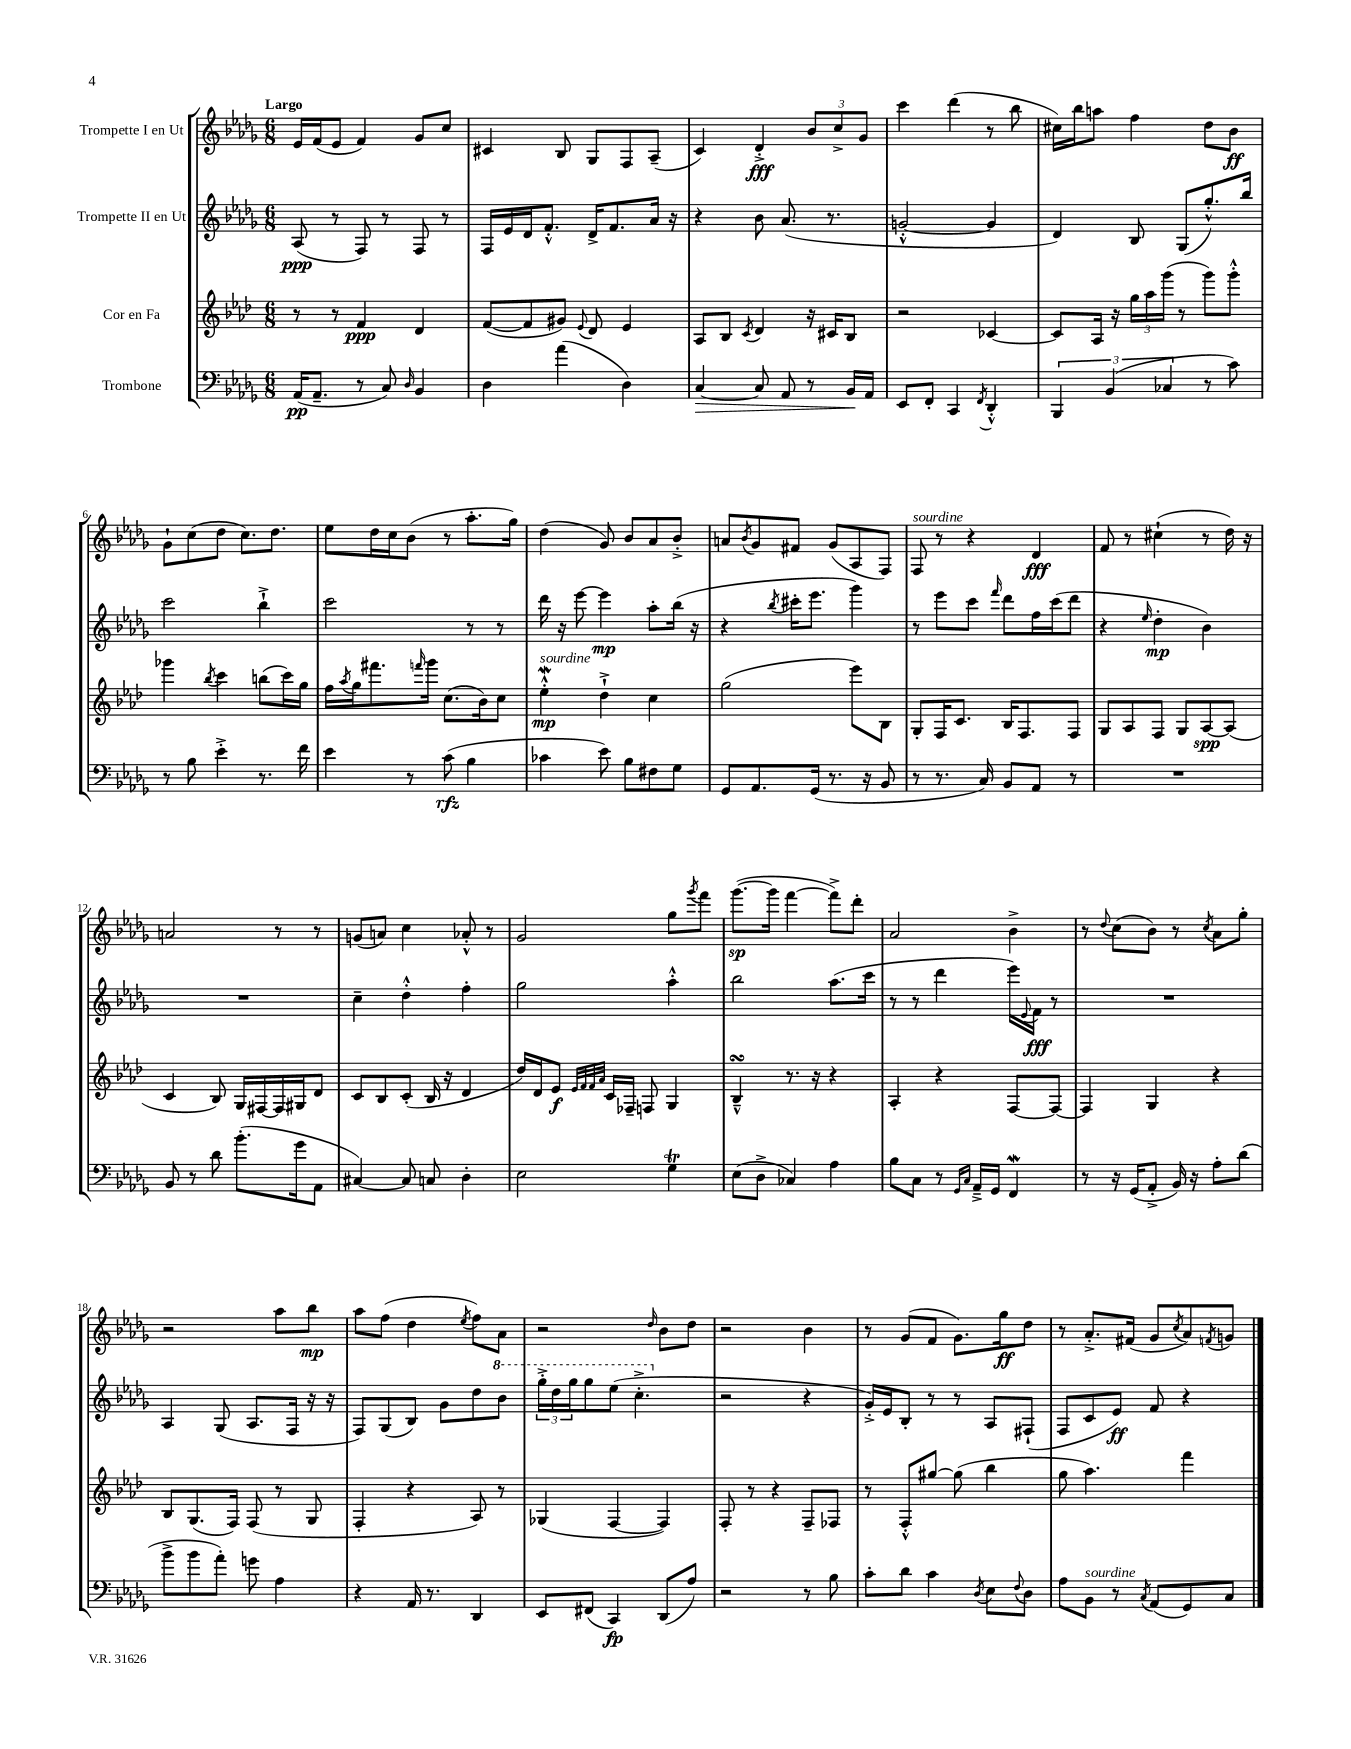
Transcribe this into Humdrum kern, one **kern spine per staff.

**kern	**kern	**kern	**kern
*staff4	*staff3	*staff2	*staff1
*clefF4	*clefG2	*clefG2	*clefG2
*k[b-e-a-d-g-]	*k[b-e-a-d-]	*k[b-e-a-d-g-]	*k[b-e-a-d-g-]
*M6/8	*M6/8	*M6/8	*M6/8
(16AA-	8r	(8A-	16e-
8.AA-~	.	.	(16f
.	8r	8r	8e-
8r	4f	8F)	4f)
8C)	.	8r	.
16qqD-	.	.	.
4BB-	4d-	8F	8g-
.	.	8r	8cc
=	=	=	=
4D-	([8f	16F	4c#
.	.	16e-	.
.	8f]	16d-	.
.	.	8.f'^^	.
(4a-	8g#)	.	8B-
.	8qqe-	.	.
.	8d-	16d-^	8G-
.	.	8.f	.
4D-)	4e-	.	8F
.	.	16a-	(8A-~
.	.	16r	.
=	=	=	=
[4C	8A-	4r	4c)
.	8B-	.	.
.	8qc	.	.
8C]	4d-	8b-	4d-'^
8AA-	.	(8.a-	.
8r	16r	.	12b-
.	16c#	8.r	.
.	.	.	12cc^
16BB-	8B-	.	.
.	.	.	12g-
16AA-	.	.	.
=	=	=	=
8EE-	2r	[2g'^^	4ccc
8FF'	.	.	.
4CC	.	.	(4ddd-
8qFF	.	.	.
4DD-'^^	[4c-	4g]	8r
.	.	.	8bb-
=	=	=	=
6BBB-	8c-]	4d-)	16cc#)
.	.	.	16bb-
.	16A-	.	8aa
(6BB-	.	.	.
.	16r	.	.
.	24gg	8B-	4ff
.	24aa-	.	.
6C-	(24ggg	.	.
.	8r	(8G-	.
8r	8ggg)	8.gg-'^^)	8dd-
8c)	8ggg'^^	.	8b-
.	.	16bb-	.
=	=	=	=
8r	4ggg-	2ccc	8g-`
8B-	.	.	(8cc
.	8qbb-	.	.
4e-'^	4ccc	.	8dd-
.	.	.	8.cc)
8.r	(8bb	4bb-`^	.
.	.	.	8.dd-
.	16ccc)	.	.
16f	16gg	.	.
=	=	=	=
4e-	16ff	2ccc	8ee-
.	8qaa-	.	.
.	16gg	.	.
.	8.fff#	.	16dd-
.	.	.	16cc
8r	.	.	(8b-
.	16qqfff	.	.
.	16ggg	.	.
(8c	(8.cc	.	8r
4B-	.	8r	8.aa-'
.	16b-)	.	.
.	8cc	8r	.
.	.	.	16gg-)
=	=	=	=
4c-	4ee-'^^	16ddd-	(4dd-
.	.	16r	.
.	.	[8eee-	.
8e-)	4dd-`^	4eee-]	8g-)
8B-	.	.	8b-
8F#	4cc	8aa-'	8a-
8G-	.	(16bb-	8b-'^
.	.	16r	.
=	=	=	=
8GG-	(2gg	4r	8a
.	.	.	8qb-
8.AA-	.	.	8g-
.	.	8qbb-	.
.	.	16ccc#'	8f#
(16GG-	.	8.eee-	.
8.r	.	.	(8g-
.	8eee-)	4ggg-)	8A-
16r	.	.	.
8BB-	8B-	.	8F)
=	=	=	=
8r	8G'	8r	8F
8.r	16F	8eee-	8r
.	8.c	.	.
.	.	8ccc	4r
16C)	.	.	.
.	.	16qqfff	.
8BB-	16B-	8ddd-	.
.	8.F	.	.
8AA-	.	16ff	4d-
.	.	(16ccc	.
8r	8F	8ddd-	.
=	=	=	=
2.r	8G	4r	8f
.	8A-	.	8r
.	.	16qqee-	.
.	8F	4dd-'	(4cc#`
.	8G	.	.
.	[8A-	4b-)	8r
.	(8A-]	.	16dd-)
.	.	.	16r
=	=	=	=
8BB-	4c	2.r	2a
8r	.	.	.
8d-	8B-)	.	.
(8.b-'	16G	.	.
.	[16F#	.	.
.	16F#]	.	8r
16g-	16G#	.	.
8AA-	8d-	.	8r
=	=	=	=
[4C#)	8c	4cc~	(8g
.	8B-	.	8a)
8C#]	(8c'	4dd-'^^	4cc
8C	16B-	.	.
.	16r	.	.
4D-'	4d-	4ff'	8a-'^^
.	.	.	8r
=	=	=	=
2E-	16dd-)	2gg-	2g-
.	16d-	.	.
.	8e-	.	.
.	32qqe-	.	.
.	32qqf	.	.
.	32qqf	.	.
.	32qqa-	.	.
.	16c	.	.
.	16F-~	.	.
.	8F	.	.
4G-	4G	4aa-'^^	8gg-
.	.	.	8qggg-
.	.	.	8fff
=	=	=	=
(8E-	4B-~^^	2bb-	([8.ggg-
8D-^	.	.	.
.	.	.	16ggg-]
4C-)	8.r	.	[4fff
.	16r	.	.
4A-	4r	(8.aa-	8fff^])
.	.	.	8ddd-'
.	.	16ccc	.
=	=	=	=
8B-	4A-'	8r	2a-
8C	.	8r	.
8r	4r	4ddd-	.
16qqGG-	.	.	.
16qqC	.	.	.
16AA-~^	.	.	.
16GG-	.	.	.
4FF	[8F	16eee-)	4b-^
.	.	8qqe-	.
.	.	16f	.
.	8F_	8r	.
=	=	=	=
8r	4F]	2.r	8r
.	.	.	8qqdd-
16r	.	.	(8cc
(16GG-	.	.	.
8AA-'^	4G	.	8b-)
16BB-)	.	.	8r
16r	.	.	.
.	.	.	8qcc
8A-'	4r	.	8a-
(8d-	.	.	8gg-'
=	=	=	=
8b-^	8B-	4A-	2r
8b-	(8.G	.	.
8a-')	.	(8G-	.
.	16F)	.	.
8g	(8F	8.A-	.
4A-	8r	.	8aa-
.	.	16F	.
.	8G	16r	8bb-
.	.	16r	.
=	=	=	=
4r	4F'	8F)	8aa-
.	.	(8G-	(8ff
16AA-	4r	8B-)	4dd-
8.r	.	.	.
.	.	8g-	.
.	.	.	8qee-
4DD-	8A-)	8dd-	8ff)
.	8r	8bb-	8a-
=	=	=	=
8EE-	(4G-	24ggg-'^	2r
.	.	24ddd-	.
.	.	24ggg-	.
(8FF#	.	8ggg-	.
4CC)	[4F	(8eee-	.
.	.	4.ccc'^	.
.	.	.	16qqdd-
(8DD-	4F])	.	8b-
8A-)	.	.	8dd-
=	=	=	=
2r	8F'	2r	2r
.	8r	.	.
.	4r	.	.
8r	8F~	4r	4b-
8B-	8F-	.	.
=	=	=	=
8c'	8r	16g-'^)	8r
.	.	16e-	.
8d-	8F'^^	8B-'	(8g-
4c	[8gg#	8r	8f
.	(8gg#]	8r	8.g-)
8qD-	.	.	.
8E-	4bb-	8A-	.
.	.	.	16gg-
8qqF	.	.	.
8D-	.	(8F#`	8dd-
=	=	=	=
8A-	8gg	8F	8r
8BB-	4.aa-)	8c	8.a-'^
8r	.	8e-)	.
.	.	.	(16f#
8qC	.	.	.
(8AA-	.	8f	8g-
.	.	.	8qcc
8GG-)	4fff	4r	8a-)
.	.	.	8qf
8C	.	.	8g
==	==	==	==
*-	*-	*-	*-
